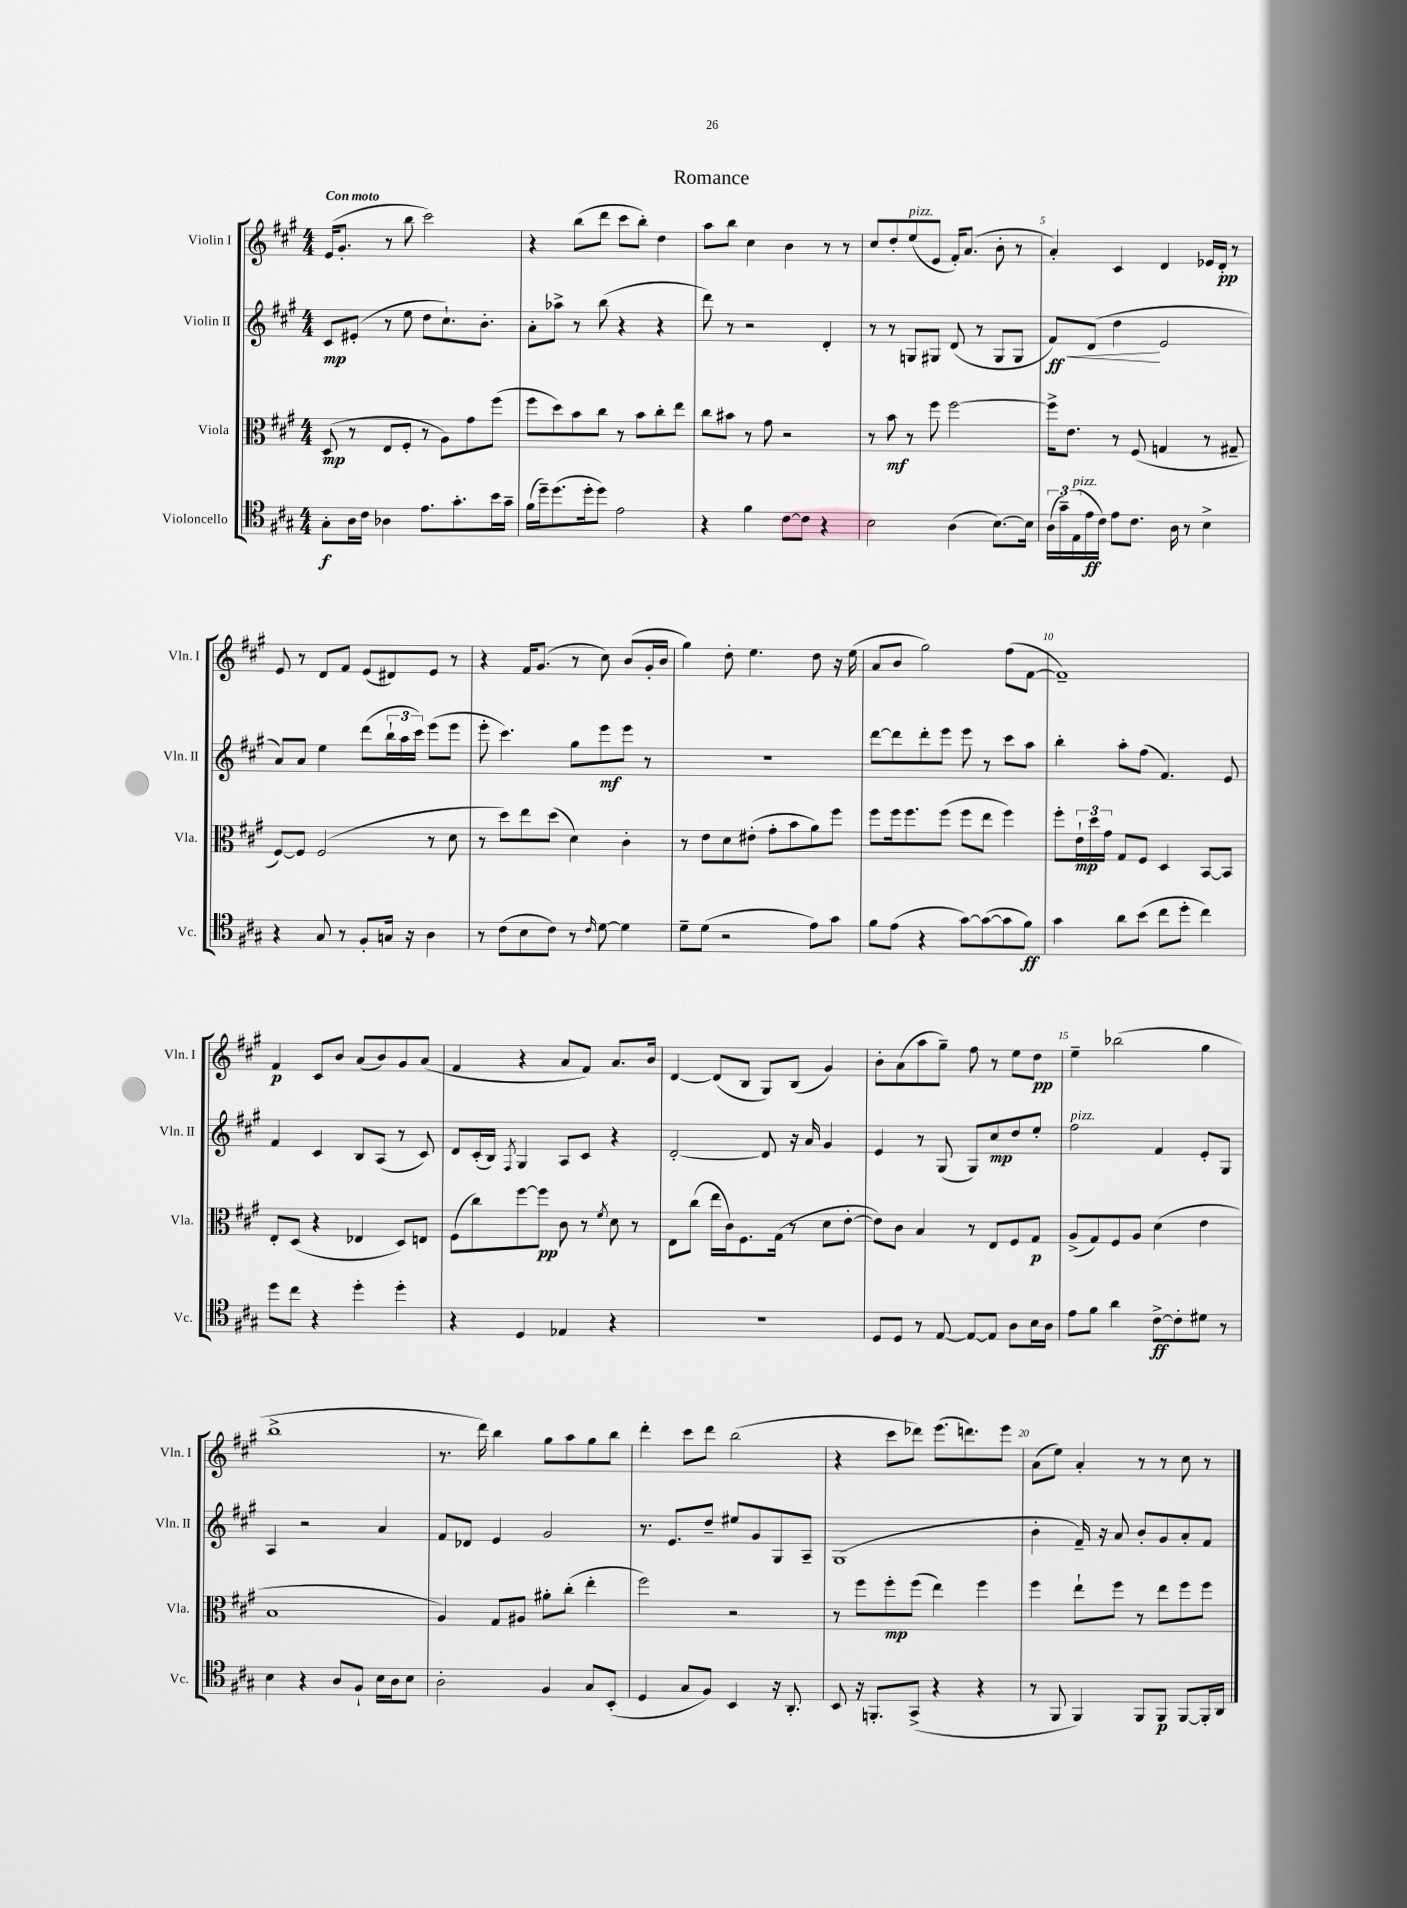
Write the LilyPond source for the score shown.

\header { title = "Romance" }
<<
\new StaffGroup <<
\new Staff = "s0" \with { instrumentName = "Violin I" shortInstrumentName = "Vln. I" } {
    \clef treble \key a \major \numericTimeSignature \time 4/4 \tempo "Con moto"
    e'16( gis'8.-. r8 b''8 cis'''2) |
    r4 b''8( d'''8 cis'''8 b''8-.) d''4 |
    a''8 b''8 cis''4 b'4 r8 r8 |
    cis''8 d''8-. e''8^\markup { \italic "pizz." }( e'8 fis'16-.) a'8.( b'8-. r8 |
    a'4-.) cis'4 d'4 ees'16 d'16-.\pp r8 |
    e'8 r8 d'8 fis'8 e'8( dis'8) e'8 r8 |
    r4 fis'16 gis'8.( r8 cis''8) b'8( gis'16-. b'16 |
    gis''4) d''8-. e''4. d''8 r16 e''16( |
    a'8 b'8 gis''2) fis''8( fis'8~ |
    fis'1--) |
    fis'4\p cis'8 b'8 a'8( b'8) gis'8 a'8( |
    fis'4 r4 a'8 fis'8) a'8. b'16 |
    d'4~ d'8( b8 gis8) b8( gis'4) |
    b'8-. a'8( a''8 gis''8--) fis''8 r8 e''8 d''8\pp |
    e''4-- bes''2( gis''4 |
    b''1-> |
    r8. d'''16) b''4 gis''8 a''8 gis''8 b''8 |
    d'''4-. cis'''8 d'''8 b''2( |
    r4 cis'''8 des'''8) e'''8.( d'''8.) e'''8 |
    a'8( e''8) a'4-. r8 r8 cis''8 r8 \bar "|." |
}
\new Staff = "s1" \with { instrumentName = "Violin II" shortInstrumentName = "Vln. II" } {
    \clef treble \key a \major \numericTimeSignature \time 4/4
    cis'8\mp eis'8-.( r8 e''8 d''8 cis''8.-!) b'8.-. |
    a'8-. aes''8-> r8 b''8( r4 r4 |
    d'''8) r8 r2 d'4-. |
    r8 r8 g8 gis8 d'8( r8 gis8 gis8 |
    fis'8\ff\<) d'8( d''4\! e'2 |
    a'8) a'8 e''4 d'''8( \tuplet 3/2 { b''16-! a''16 cis'''16) } e'''8( e'''8 |
    e'''8-. cis'''4.) gis''8 e'''8\mf e'''8 r8 |
    R1 |
    d'''8~ d'''8 d'''8-. e'''8 e'''8 r8 cis'''8 a''8 |
    b''4-. a''8-. fis''8( fis'4.) e'8 |
    fis'4 cis'4 b8 a8( r8 cis'8) |
    d'8 cis'16-.( b16) \acciaccatura { fis8 } gis4 a8 cis'8 r4 |
    d'2~-. d'8 r16 a'16 gis'4 |
    e'4 r8 gis8( gis8) cis''8\mp d''8 e''8-. |
    fis''2^\markup { \italic "pizz." } fis'4 e'8-. gis8 |
    a4 r2 a'4 |
    fis'8 des'8 e'4 gis'2 |
    r8. e'8. d''8-- eis''8 gis'8 gis8 a8-- |
    gis1( |
    b'4-. fis'16--) r16 a'8 b'8-. gis'8 a'8-. fis'8 \bar "|." |
}
\new Staff = "s2" \with { instrumentName = "Viola" shortInstrumentName = "Vla." } {
    \clef alto \key a \major \numericTimeSignature \time 4/4
    d8\mp( r8 e8 fis8-. r8 a8) gis'8 fis''8( |
    fis''8 d''8) b'8 cis''8 r8 b'8 cis''8-. e''8 |
    cis''8 bis'8 r8 gis'8 r2 |
    r8 b'8\mf r8 fis''8 fis''2~ |
    fis''16-> e'8. r8 fis8( g4 r8 gis8-- |
    fis8~) fis8 fis2( r8 d'8 |
    r8 d''8) e''8 d''8( d'4) cis'4-. |
    r8 e'8 d'8 eis'8-.( gis'8-. b'8 a'8) fis''8 |
    fis''8 fis''16 fis''8. fis''8( fis''8 e''8 fis''4) |
    fis''8-. \tuplet 3/2 { e'16-!\mp d''16 gis'16 } gis8 fis8 d4 b,8~ b,8 |
    e8-. d8( r4 ees4 d8) e8 |
    fis8( cis''8) fis''8~ fis''8\pp cis'8 r8 \acciaccatura { fis'8 } d'8 r8 |
    e8 cis''8( e''16 cis'16) fis8. gis16( r8 d'8 e'8~-. |
    e'8) cis'8 b4 r8 e8 fis8 gis8\p |
    a8->( gis8) fis8 a8 d'4( e'4 |
    b1 |
    a4) gis8 ais8 ais'8-. cis''8-.( e''4-. |
    fis''2) r2 |
    r8 fis''8 fis''8-.\mp fis''8( e''4) fis''4 |
    fis''4 e''8-! fis''8 r8 e''8 fis''8 fis''8 \bar "|." |
}
\new Staff = "s3" \with { instrumentName = "Violoncello" shortInstrumentName = "Vc." } {
    \clef tenor \key a \major \numericTimeSignature \time 4/4
    gis8-.\f a16 cis'16 aes4 e'8. gis'8.-. b'16 gis'16-- |
    fis'16( d''16--) d''8.( d''16-. d''8) e'2 |
    r4 fis'4 cis'8~ cis'8 r4 |
    b2 a4( b8.~) b16 |
    \tuplet 3/2 { a16( gis'16--) e16^\markup { \italic "pizz." }( } e'16\ff cis'16) e'8 cis'8. a16 r8 b4-> |
    r4 gis8 r8 fis8-. g16 r16 a4 |
    r8 cis'8( b8 cis'8) r8 \grace { cis'16 } d'8~ d'4 |
    d'8-- d'8( r2 e'8) gis'8 |
    fis'8 e'8( r4 gis'8~) gis'8~( gis'8 fis'8\ff) |
    gis'4 a'8 b'8( cis''8 d''8-. cis''4) |
    d''8 cis''8 r4 d''4-. d''4-. |
    r4 d4 ees4 r4 |
    r1 |
    d8 d8 r8 e8~ e8~ e8 a8 b16 a16 |
    e'8 fis'8 a'4 cis'8~->\ff cis'8-. dis'8 r8 |
    b4 r4 a8 fis8-! b16 a16 b8 |
    a2-. fis4 gis8 b,8-.( |
    d4 gis8 fis8) b,4 r16 a,8.-. |
    b,8 r16 f,8.-. gis,8->( r4 r4 |
    r8 fis,8 fis,4) fis,8 fis,8\p fis,8~ fis,16-. a,16 \bar "|." |
}
>>
>>
\layout { \context { \Score \override BarNumber.break-visibility = ##(#f #t #t) barNumberVisibility = #(every-nth-bar-number-visible 5) } }
